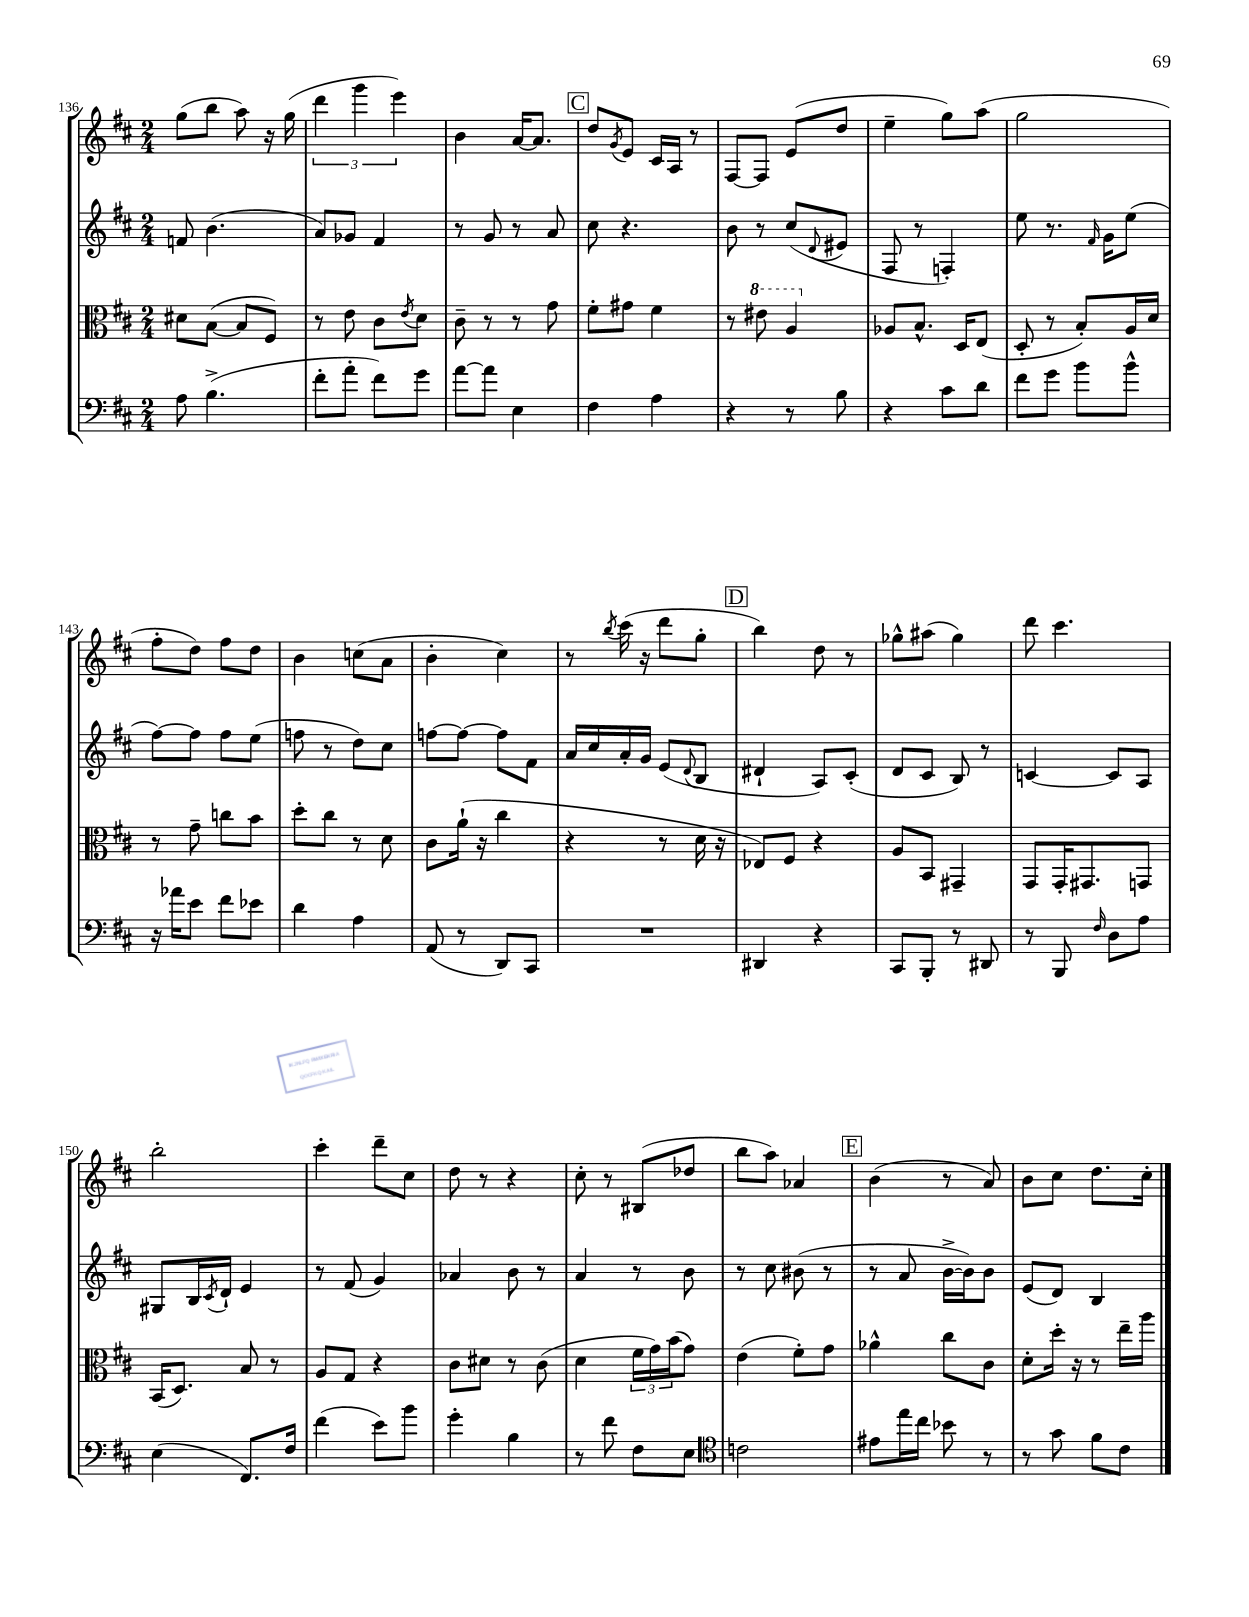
<<
\new StaffGroup <<
\new Staff = "s0" {
    \clef treble \key d \major \numericTimeSignature \time 2/4
    g''8( b''8 a''8) r16 g''16( |
    \tuplet 3/2 { d'''4 g'''4 e'''4) } |
    b'4 a'16~ a'8. |
    \mark \markup { \box "C" } d''8 \acciaccatura { g'8 } e'8 cis'16 a16 r8 |
    fis8~ fis8 e'8( d''8 |
    e''4-- g''8) a''8( |
    g''2 |
    fis''8-. d''8) fis''8 d''8 |
    b'4 c''8( a'8 |
    b'4-. cis''4) |
    r8 \acciaccatura { b''8 } cis'''16( r16 d'''8 g''8-. |
    \mark \markup { \box "D" } b''4) d''8 r8 |
    ges''8-^ ais''8( ges''4) |
    d'''8 cis'''4. |
    b''2-. |
    cis'''4-. d'''8-- cis''8 |
    d''8 r8 r4 |
    cis''8-. r8 bis8( des''8 |
    b''8 a''8) aes'4 |
    \mark \markup { \box "E" } b'4( r8 a'8) |
    b'8 cis''8 d''8. cis''16-. \bar "|." |
}
\new Staff = "s1" {
    \clef treble \key d \major \numericTimeSignature \time 2/4
    f'8 b'4.( |
    a'8) ges'8 fis'4 |
    r8 g'8 r8 a'8 |
    \mark \markup { \box "C" } cis''8 r4. |
    b'8 r8 cis''8( \appoggiatura { d'8 } eis'8 |
    fis8 r8 f4-.) |
    e''8 r8. \grace { fis'16 } g'16 e''8( |
    fis''8~) fis''8 fis''8 e''8( |
    f''8 r8 d''8) cis''8 |
    f''8~ f''8~ f''8 fis'8 |
    a'16 cis''16 a'16-. g'16 e'8( \appoggiatura { d'8 } b8 |
    \mark \markup { \box "D" } dis'4-! a8) cis'8-.( |
    d'8 cis'8 b8) r8 |
    c'4~ c'8 a8 |
    gis8 b16 \acciaccatura { cis'8 } d'16-! e'4 |
    r8 fis'8( g'4) |
    aes'4 b'8 r8 |
    a'4 r8 b'8 |
    r8 cis''8 bis'8( r8 |
    \mark \markup { \box "E" } r8 a'8 b'16~-> b'16) b'8 |
    e'8( d'8) b4 \bar "|." |
}
\new Staff = "s2" {
    \clef alto \key d \major \numericTimeSignature \time 2/4
    dis'8 b8~( b8 fis8) |
    r8 e'8 cis'8 \acciaccatura { e'8 } d'8 |
    cis'8-- r8 r8 g'8 |
    \mark \markup { \box "C" } fis'8-. gis'8 fis'4 |
    r8 \ottava #1 eis''8 a'4 \ottava #0 |
    aes8 b8.-^ d16 e8( |
    d8-. r8 b8-.) a16 d'16 |
    r8 g'8-- c''8 b'8 |
    d''8-. cis''8 r8 d'8 |
    cis'8 a'16-!( r16 cis''4 |
    r4 r8 d'16 r16 |
    \mark \markup { \box "D" } ees8) fis8 r4 |
    a8 b,8 gis,4-- |
    g,8 g,16-. gis,8. g,8 |
    b,16( d8.) b8 r8 |
    a8 g8 r4 |
    cis'8 dis'8 r8 cis'8( |
    d'4 \tuplet 3/2 { fis'16 g'16) b'16( } g'8) |
    e'4( fis'8-.) g'8 |
    \mark \markup { \box "E" } aes'4-^ cis''8 cis'8 |
    d'8-. d''16-. r16 r8 e''16-- a''16 \bar "|." |
}
\new Staff = "s3" {
    \clef bass \key d \major \numericTimeSignature \time 2/4
    a8 b4.->( |
    fis'8-. a'8-. fis'8) g'8 |
    a'8~ a'8 e4 |
    \mark \markup { \box "C" } fis4 a4 |
    r4 r8 b8 |
    r4 cis'8 d'8 |
    fis'8 g'8 b'8 b'8-^ |
    r16 aes'16 e'8 fis'8 ees'8 |
    d'4 a4 |
    a,8( r8 d,8) cis,8 |
    R2 |
    \mark \markup { \box "D" } dis,4 r4 |
    cis,8 b,,8-. r8 dis,8 |
    r8 b,,8 \grace { fis16 } d8 a8 |
    e4( fis,8.) fis16 |
    fis'4( e'8) b'8 |
    g'4-. b4 |
    r8 fis'8 fis8 e8 |
    \clef tenor c'2 |
    \mark \markup { \box "E" } eis'8 e''16 cis''16 bes'8 r8 |
    r8 g'8 fis'8 cis'8 \bar "|." |
}
>>
>>
\layout { \context { \Score currentBarNumber = #136 } }
